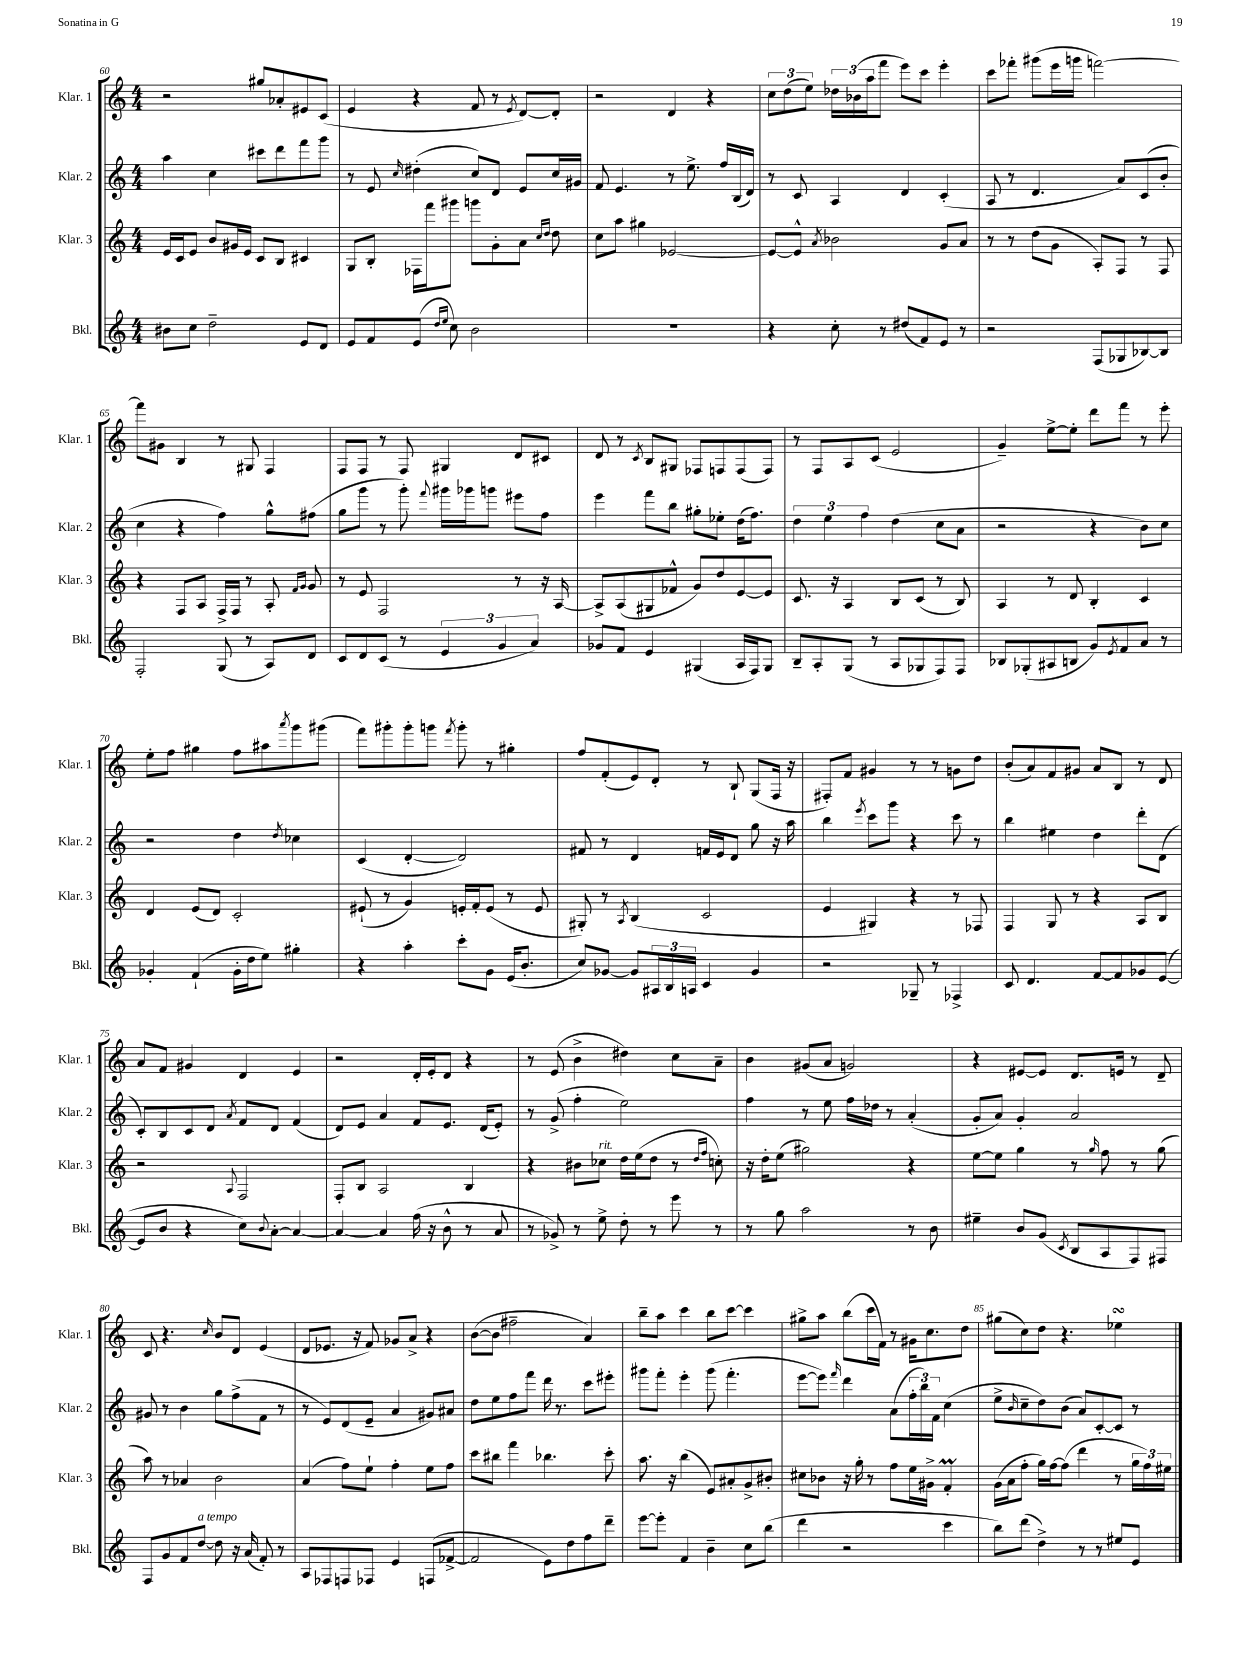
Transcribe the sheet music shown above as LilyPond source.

<<
\new StaffGroup <<
\new Staff = "s0" \with { instrumentName = "Klar. 1" shortInstrumentName = "Klar. 1" } {
    \clef treble \key c \major \numericTimeSignature \time 4/4
    r2 gis''8 aes'8-. eis'8 c'8( |
    e'4 r4 f'8 r8 \acciaccatura { e'8 } d'8~) d'8-. |
    r2 d'4 r4 |
    \tuplet 3/2 { c''8 d''8( e''8) } \tuplet 3/2 { des''16 bes'16( a''16 } f'''8 e'''8) c'''8 e'''4-. |
    c'''8 fes'''8-. gis'''8( e'''16 g'''16 f'''2~) |
    f'''8 gis'8 b4 r8 gis8 f4 |
    f8 f8 r8 f8 gis4 d'8 cis'8 |
    d'8 r8 \acciaccatura { c'8 } b8 gis8 fes8 f8 f8( f8) |
    r8 f8 a8 c'8( e'2 |
    g'4--) e''8~-> e''8-. d'''8 f'''8 r8 e'''8-. |
    e''8-. f''8 gis''4 f''8 ais''8 \acciaccatura { a'''8 } g'''8 gis'''8( |
    f'''8) gis'''8-. gis'''8-. g'''8 \acciaccatura { f'''8 } g'''8-. r8 gis''4-. |
    f''8 f'8-.( e'8) d'8-. r8 b8-! g8( f16 r16 |
    fis8-.) f'8 gis'4 r8 r8 g'8 d''8 |
    b'8-.( a'8) f'8 gis'8 a'8 b8 r8 d'8 |
    a'8 f'8 gis'4 d'4 e'4 |
    r2 d'16-. e'16-. d'8 r4 |
    r8 e'8( b'4-> dis''4) c''8 a'8-- |
    b'4 gis'8( a'8 g'2) |
    r4 eis'8~ eis'8 d'8. e'16 r8 d'8-- |
    c'8 r4. \grace { c''16 } b'8 d'8 e'4( |
    d'8 ees'8. r16 f'8) ges'8 a'8-> r4 |
    b'8~( b'8 fis''2-- a'4) |
    b''8-- a''8 c'''4 b''8 c'''8~ c'''4 |
    gis''8-> a''8 b''8( c'''16 f'16) r8 gis'16 c''8. d''8 |
    gis''8( c''8) d''8 r4. ees''4\turn \bar "|." |
}
\new Staff = "s1" \with { instrumentName = "Klar. 2" shortInstrumentName = "Klar. 2" } {
    \clef treble \key c \major \numericTimeSignature \time 4/4
    a''4 c''4 cis'''8 d'''8 f'''8 g'''8 |
    r8 e'8 \grace { c''16 } dis''4-.( c''8) d'8 e'8 c''16 gis'16 |
    f'8 e'4. r8 e''8.-> f''16 b16( d'16) |
    r8 c'8 a4 d'4 c'4-.( |
    a8 r8 d'4. a'8) c'8( b'8-. |
    c''4 r4 f''4) g''8-^ fis''8( |
    g''8 g'''8 r8 g'''8-.) \appoggiatura { f'''8 } gis'''16 ges'''16 g'''8 eis'''8 f''8 |
    e'''4 f'''8 b''8 gis''8-. ees''8-. d''16( f''8.) |
    \tuplet 3/2 { d''4 e''4 f''4 } d''4( c''8 a'8 |
    r2 r4 b'8) c''8 |
    r2 d''4 \acciaccatura { d''8 } ces''4 |
    c'4( d'4~-. d'2) |
    fis'8 r8 d'4 f'16 e'16 d'8 g''8 r16 a''16 |
    b''4 \acciaccatura { e'''8 } c'''8 g'''8 r4 c'''8 r8 |
    b''4 eis''4 d''4 d'''8-. d'8( |
    c'8-.) b8 c'8 d'8 \acciaccatura { a'8 } f'8 d'8 f'4( |
    d'8) e'8 a'4 f'8 e'8. d'16( e'8-.) |
    r8 g'8->( f''4-. e''2) |
    f''4 r8 e''8 f''16 des''16 r8 a'4-.( |
    g'8-. a'8) g'4-. a'2 |
    gis'8 r8 b'4 g''8 f''8->( f'8 r8 |
    r8 e'8) d'8( e'8-- a'4 gis'8) ais'8 |
    d''8 e''8 f''8 f'''8 d'''16 r8. c'''8 eis'''8-. |
    gis'''8 f'''8-. e'''4-. gis'''8( f'''4.-. |
    e'''8~ e'''8) \grace { f'''16 } d'''4 a'8( \tuplet 3/2 { f''16-. b''16) f'16 } c''4( |
    e''8-> \grace { b'16 } c''8-- d''8) b'8( a'8) c'8~-. c'8 r8 \bar "|." |
}
\new Staff = "s2" \with { instrumentName = "Klar. 3" shortInstrumentName = "Klar. 3" } {
    \clef treble \key c \major \numericTimeSignature \time 4/4
    e'16 c'16 e'8 b'8 gis'16 e'16 c'8 b8 cis'4 |
    g8 b8-. fes16 f'''16 gis'''8 g'''8 g'8-. a'8 \grace { c''16 d''16 } d''8 |
    c''8 a''8 gis''4 ees'2~ |
    ees'8~ ees'8-^ \acciaccatura { a'8 } bes'2 g'8 a'8 |
    r8 r8 d''8( g'8 a8-.) f8 r8 f8 |
    r4 f8 a8 f16-> f16 r8 a8-. \grace { f'16 g'16 } g'8 |
    r8 e'8 f2 r8 r16 a16~ |
    a8-> a8( gis8 fes'8-^ g'8) d''8 e'8~ e'8 |
    c'8. r16 a4 b8 c'8( r8 b8) |
    a4 r8 d'8 b4-. c'4 |
    d'4 e'8( d'8) c'2-. |
    eis'8-!( r8 g'4) e'16-. f'16-. e'8( r8 e'8 |
    gis8-.) r8 \acciaccatura { a8 } b4( c'2 |
    e'4 gis4) r4 r8 fes8 |
    f4 g8 r8 r4 a8 b8 |
    r2 \appoggiatura { a8 } f2 |
    f8-. b8 a2 b4 |
    r4 bis'8 ces''8^\markup { \italic "rit." } d''16 e''16( d''8 r8 \grace { d''16 f''16 } c''8-.) |
    r16 d''16-. e''8( gis''2) r4 |
    e''8~ e''8 g''4 r8 \grace { g''16 } f''8 r8 g''8( |
    a''8) r8 aes'4 b'2 |
    a'4( f''8) e''8-! f''4-. e''8 f''8 |
    c'''8 bis''8 f'''4 bes''4. c'''8-. |
    a''8. r16 b''4( e'8) ais'8-. g'8-> bis'8-. |
    cis''8 bes'8 r16 g''16-. r8 f''8 e''16 gis'16-> f'4-.\prall |
    g'16( a'16 f''8-. g''16) f''16~ f''8( d'''4 r8 \tuplet 3/2 { g''16 f''16) eis''16 } \bar "|." |
}
\new Staff = "s3" \with { instrumentName = "Bkl." shortInstrumentName = "Bkl." } {
    \clef treble \key c \major \numericTimeSignature \time 4/4
    bis'8 c''8 d''2-- e'8 d'8 |
    e'8 f'8 e'8( \grace { d''16 e''16 } c''8) b'2 |
    R1 |
    r4 c''8-. r8 dis''8( f'8) e'8 r8 |
    r2 f8( ges8 bes8~) bes8 |
    f2-. g8( r8 a8) d'8 |
    c'8 d'8 c'8( r8 \tuplet 3/2 { e'4 g'4 a'4) } |
    ges'8 f'8 e'4 gis4( a16 f16) gis8 |
    b8-- a8-. g8( r8 a8 ges8 f8) f8 |
    bes8 ges8-.( ais8 b8 g'8) \acciaccatura { e'8 } f'8 a'8 r8 |
    ges'4-. f'4-!( ges'16-. d''16 e''8) gis''4-. |
    r4 a''4-. c'''8-. g'8 e'16( b'8.-. |
    c''8) ges'8~ ges'8 \tuplet 3/2 { ais16 b16 a16 } c'4 ges'4 |
    r2 ges8-- r8 fes4-> |
    c'8 d'4. f'8~ f'8 ges'8 e'8~( |
    e'8 b'8 r4 c''8) \appoggiatura { b'8 } a'8~-. a'4~ |
    a'4~ a'4 f''16( r16 b'8-^ r8 a'8 |
    r8 ges'8->) r8 e''8-> d''8-. r8 e'''8 r8 |
    r8 g''8 a''2 r8 b'8 |
    eis''4-- b'8 g'8( \acciaccatura { c'8 } b8 a8 f8) fis8 |
    f8 g'8 f'8 d''8~^\markup { \italic "a tempo" } d''8 r16 a'16( f'8-.) r8 |
    a8 fes8 f8 fes8 e'4 f8( fes'8~-> |
    fes'2 e'8) d''8 f''8 d'''8-- |
    e'''8~ e'''8-. f'4 b'4-- c''8 b''8( |
    d'''4 r2 c'''4 |
    b''8) d'''8( d''4->) r8 r8 eis''8 e'8 \bar "|." |
}
>>
>>
\layout { \context { \Score currentBarNumber = #60 \override BarNumber.break-visibility = ##(#f #t #t) barNumberVisibility = #(every-nth-bar-number-visible 5) } }
